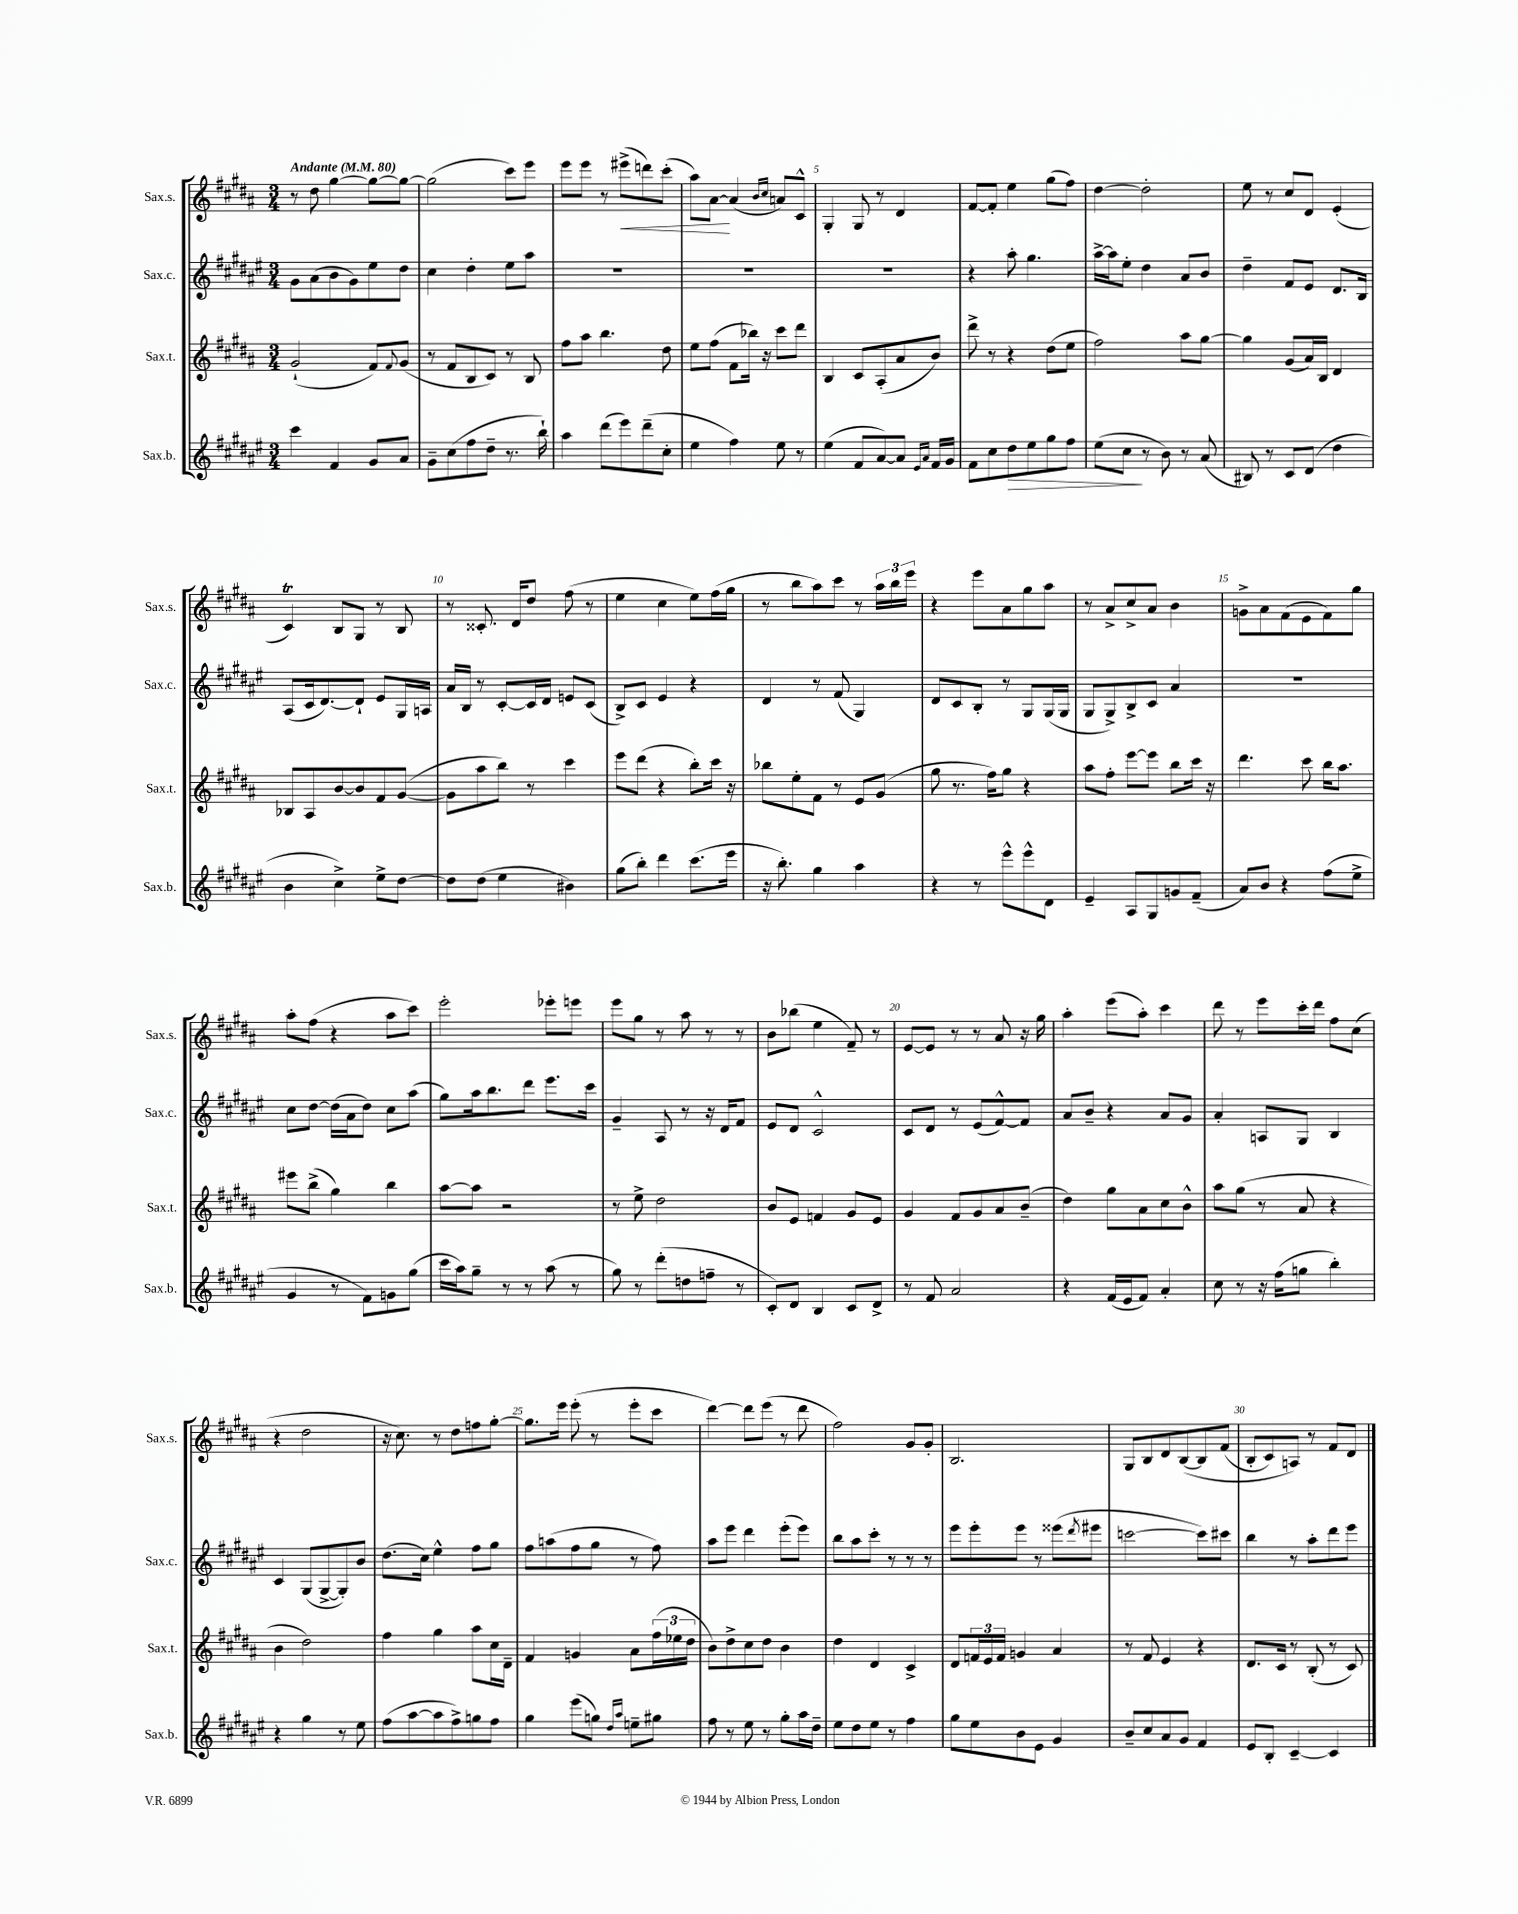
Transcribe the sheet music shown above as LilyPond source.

<<
\new StaffGroup <<
\new Staff = "s0" \with { instrumentName = "Sax.s." shortInstrumentName = "Sax.s." } {
    \clef treble \key b \major \numericTimeSignature \time 3/4 \tempo "Andante" 4 = 80
    r8 dis''8 gis''4~ gis''8~ gis''8~ |
    gis''2( cis'''8) e'''8 |
    e'''8 e'''8 r8 eis'''8->\<( d'''8) cis'''8-.( |
    ais''8) ais'8~\! ais'4( \grace { b'16 cis''16 } a'8) cis'8-^ |
    gis4-. gis8 r8 dis'4 |
    fis'8~ fis'8-. e''4 gis''8( fis''8) |
    dis''4~ dis''2-. |
    e''8 r8 cis''8 dis'8 e'4-.( |
    cis'4\trill) b8 gis8 r8 b8 |
    r8 cisis'8.-. dis'16 dis''8 fis''8( r8 |
    e''4 cis''4 e''8) fis''16( gis''16 |
    r8 b''8 ais''8) cis'''8 r8 \tuplet 3/2 { ais''16 b''16 e'''16 } |
    r4 e'''8 ais'8 gis''8 ais''8 |
    r8 ais'8-> cis''8-> ais'8 b'4 |
    g'8-> ais'8 fis'8( e'8 fis'8) gis''8 |
    ais''8-. fis''8( r4 ais''8 cis'''8) |
    e'''2-. ees'''8-. e'''8 |
    e'''8 gis''8 r8 ais''8 r8 r8 |
    b'8 bes''8( e''4 fis'8--) r8 |
    e'8~ e'8 r8 r8 ais'8 r16 gis''16 |
    ais''4-. e'''8( ais''8-.) cis'''4 |
    dis'''8 r8 e'''8 cis'''16-. dis'''16 fis''8 cis''8( |
    r4 dis''2 |
    r16 cis''8.) r8 dis''8 f''8 gis''8~-. |
    gis''8. e'''16 e'''8-.( r8 e'''8-. cis'''8 |
    dis'''4~) dis'''8 e'''8( r8 dis'''8 |
    fis''2) gis'8 gis'8-. |
    b2. |
    gis8 b8 dis'8 b8~\( b8 fis'8( |
    b8-. cis'8) a8\) r8 fis'8 dis'8 \bar "|." |
}
\new Staff = "s1" \with { instrumentName = "Sax.c." shortInstrumentName = "Sax.c." } {
    \clef treble \key fis \major \numericTimeSignature \time 3/4
    gis'8 ais'8( b'8 gis'8) eis''8 dis''8 |
    cis''4 dis''4-. eis''8 ais''8 |
    R2. |
    R2. |
    R2. |
    r4 ais''8-. gis''4. |
    ais''16~-> ais''16 eis''8-. dis''4 ais'8 b'8 |
    dis''4-- fis'8 eis'8 dis'8. b16 |
    ais8( cis'16 dis'8.~) dis'8-! eis'8 gis16 a16 |
    ais'16 b16 r8 cis'8~-. cis'16 dis'16 e'8 cis'8( |
    b8->) cis'8 eis'4 r4 |
    dis'4 r8 fis'8( gis4) |
    dis'8 cis'8 b8-. r8 gis8 gis16( gis16 |
    gis8 gis8->) b8-> cis'8 ais'4 |
    R2. |
    cis''8 dis''8~ dis''16( ais'16 dis''8) cis''8 ais''8( |
    gis''8) ais''16 b''8. dis'''8 eis'''8. cis'''16 |
    gis'4-- ais8 r8 r16 dis'16 fis'8 |
    eis'8 dis'8 cis'2-^ |
    cis'8 dis'8 r8 eis'8( fis'8~-^) fis'8 |
    ais'8 b'8-- r4 ais'8 gis'8 |
    ais'4-. a8 gis8 b4 |
    cis'4 gis8( gis8~-> gis8-.) b'8 |
    dis''8.( cis''16) eis''4-^ fis''8 gis''8 |
    fis''8 a''8( fis''8 gis''8 r8 fis''8) |
    ais''8 eis'''8 dis'''4 eis'''8-.( eis'''8) |
    b''8 ais''8 cis'''8-. r8 r8 r8 |
    eis'''8 eis'''8-. eis'''8 r8 eisis'''8( \acciaccatura { dis'''8 } eis'''8 |
    c'''2~ c'''8) cis'''8 |
    b''4 r8 ais''8-. dis'''8 eis'''8 \bar "|." |
}
\new Staff = "s2" \with { instrumentName = "Sax.t." shortInstrumentName = "Sax.t." } {
    \clef treble \key b \major \numericTimeSignature \time 3/4
    gis'2-!( fis'8) \appoggiatura { fis'8 } gis'8( |
    r8 fis'8 b8 cis'8) r8 b8 |
    fis''8 ais''8 b''4. dis''8 |
    e''8 fis''8( fis'8 bes''16) r16 cis'''8 dis'''8 |
    b4 cis'8 ais8-.( ais'8 b'8) |
    dis'''8-> r8 r4 dis''8( e''8 |
    fis''2) ais''8 gis''8~ |
    gis''4 gis'8( ais'16) b16 dis'4 |
    bes8 ais8 b'8~ b'8 fis'8 gis'8~( |
    gis'8 ais''8 b''8) r8 cis'''4 |
    e'''8 dis'''8( r4 b''8-.) cis'''16 r16 |
    bes''8 e''8-. fis'8 r8 e'8 gis'8( |
    gis''8 r8. fis''16) gis''8 r4 |
    ais''8 fis''8-. e'''8~ e'''8 b''8 cis'''16 r16 |
    dis'''4. cis'''8 b''16 ais''8. |
    eis'''8 b''8->( gis''4) b''4 |
    ais''8~ ais''8 r2 |
    r8 e''8-> dis''2 |
    b'8 e'8 f'4 gis'8 e'8 |
    gis'4 fis'8 gis'8 ais'8 b'8--( |
    dis''4) gis''8 ais'8 cis''8 b'8-^ |
    ais''8 gis''8( r8 ais'8 r4 |
    b'4 dis''2) |
    fis''4 gis''4 ais''8 cis''16 dis'16-- |
    fis'4 g'4 ais'8 \tuplet 3/2 { fis''16( ees''16 dis''16 } |
    b'8) dis''8-> cis''8 dis''8 b'4 |
    dis''4 dis'4 cis'4-> |
    dis'8 \tuplet 3/2 { f'16 e'16 f'16 } g'4 ais'4 |
    r8 fis'8 e'4 r4 |
    dis'8. cis'16 r8 b8-.( r8 cis'8) \bar "|." |
}
\new Staff = "s3" \with { instrumentName = "Sax.b." shortInstrumentName = "Sax.b." } {
    \clef treble \key fis \major \numericTimeSignature \time 3/4
    cis'''4 fis'4 gis'8 ais'8 |
    gis'8-- cis''8( fis''8 dis''8-- r8. b''16-!) |
    ais''4 dis'''8( eis'''8) dis'''8--( cis''8-. |
    eis''4 fis''4) eis''8 r8 |
    eis''4( fis'8 ais'8~) ais'8 \grace { eis'16 ais'16 } fis'16 gis'16 |
    fis'8 cis''8 dis''8\> eis''8 gis''8 fis''8 |
    eis''8( cis''8\! r8 b'8) r8 ais'8( |
    bis8) r8 cis'8 dis'8( dis''4 |
    b'4 cis''4->) eis''8-> dis''8~ |
    dis''8 dis''8( eis''4 bis'4) |
    gis''8( b''8-.) dis'''4 cis'''8.( eis'''16 |
    r16 b''8.-.) gis''4 ais''4 |
    r4 r8 eis'''8-^ eis'''8-^ dis'8 |
    eis'4-- ais8 gis8 g'8 fis'8--( |
    ais'8) b'8 r4 fis''8( eis''8-> |
    gis'4 r8 fis'8) g'8 gis''8( |
    cis'''16 ais''16) gis''8-- r8 r8 ais''8( r8 |
    gis''8) r8 dis'''8-.( d''8 f''8-- r8 |
    cis'8-.) dis'8 b4 cis'8 dis'8-> |
    r8 fis'8 ais'2 |
    r4 fis'16( eis'16 fis'8) ais'4-. |
    cis''8 r8 r16 fis''16( g''8 b''4-.) |
    r4 gis''4 r8 eis''8 |
    fis''8( ais''8~ ais''8 fis''8->) g''8 fis''8 |
    gis''4 eis'''8( g''8) \grace { dis''16 ais''16 } e''8-- gis''8 |
    fis''8 r8 eis''8 r8 gis''8-. ais''16 dis''16-- |
    eis''8 dis''8 eis''8 r8 fis''4 |
    gis''8 eis''8 b'8 eis'8 gis'4 |
    b'8-- cis''8 ais'8 gis'8 fis'4 |
    eis'8 b8-. cis'4~-- cis'4 \bar "|." |
}
>>
>>
\layout { \context { \Score \override BarNumber.break-visibility = ##(#f #t #t) barNumberVisibility = #(every-nth-bar-number-visible 5) } }
